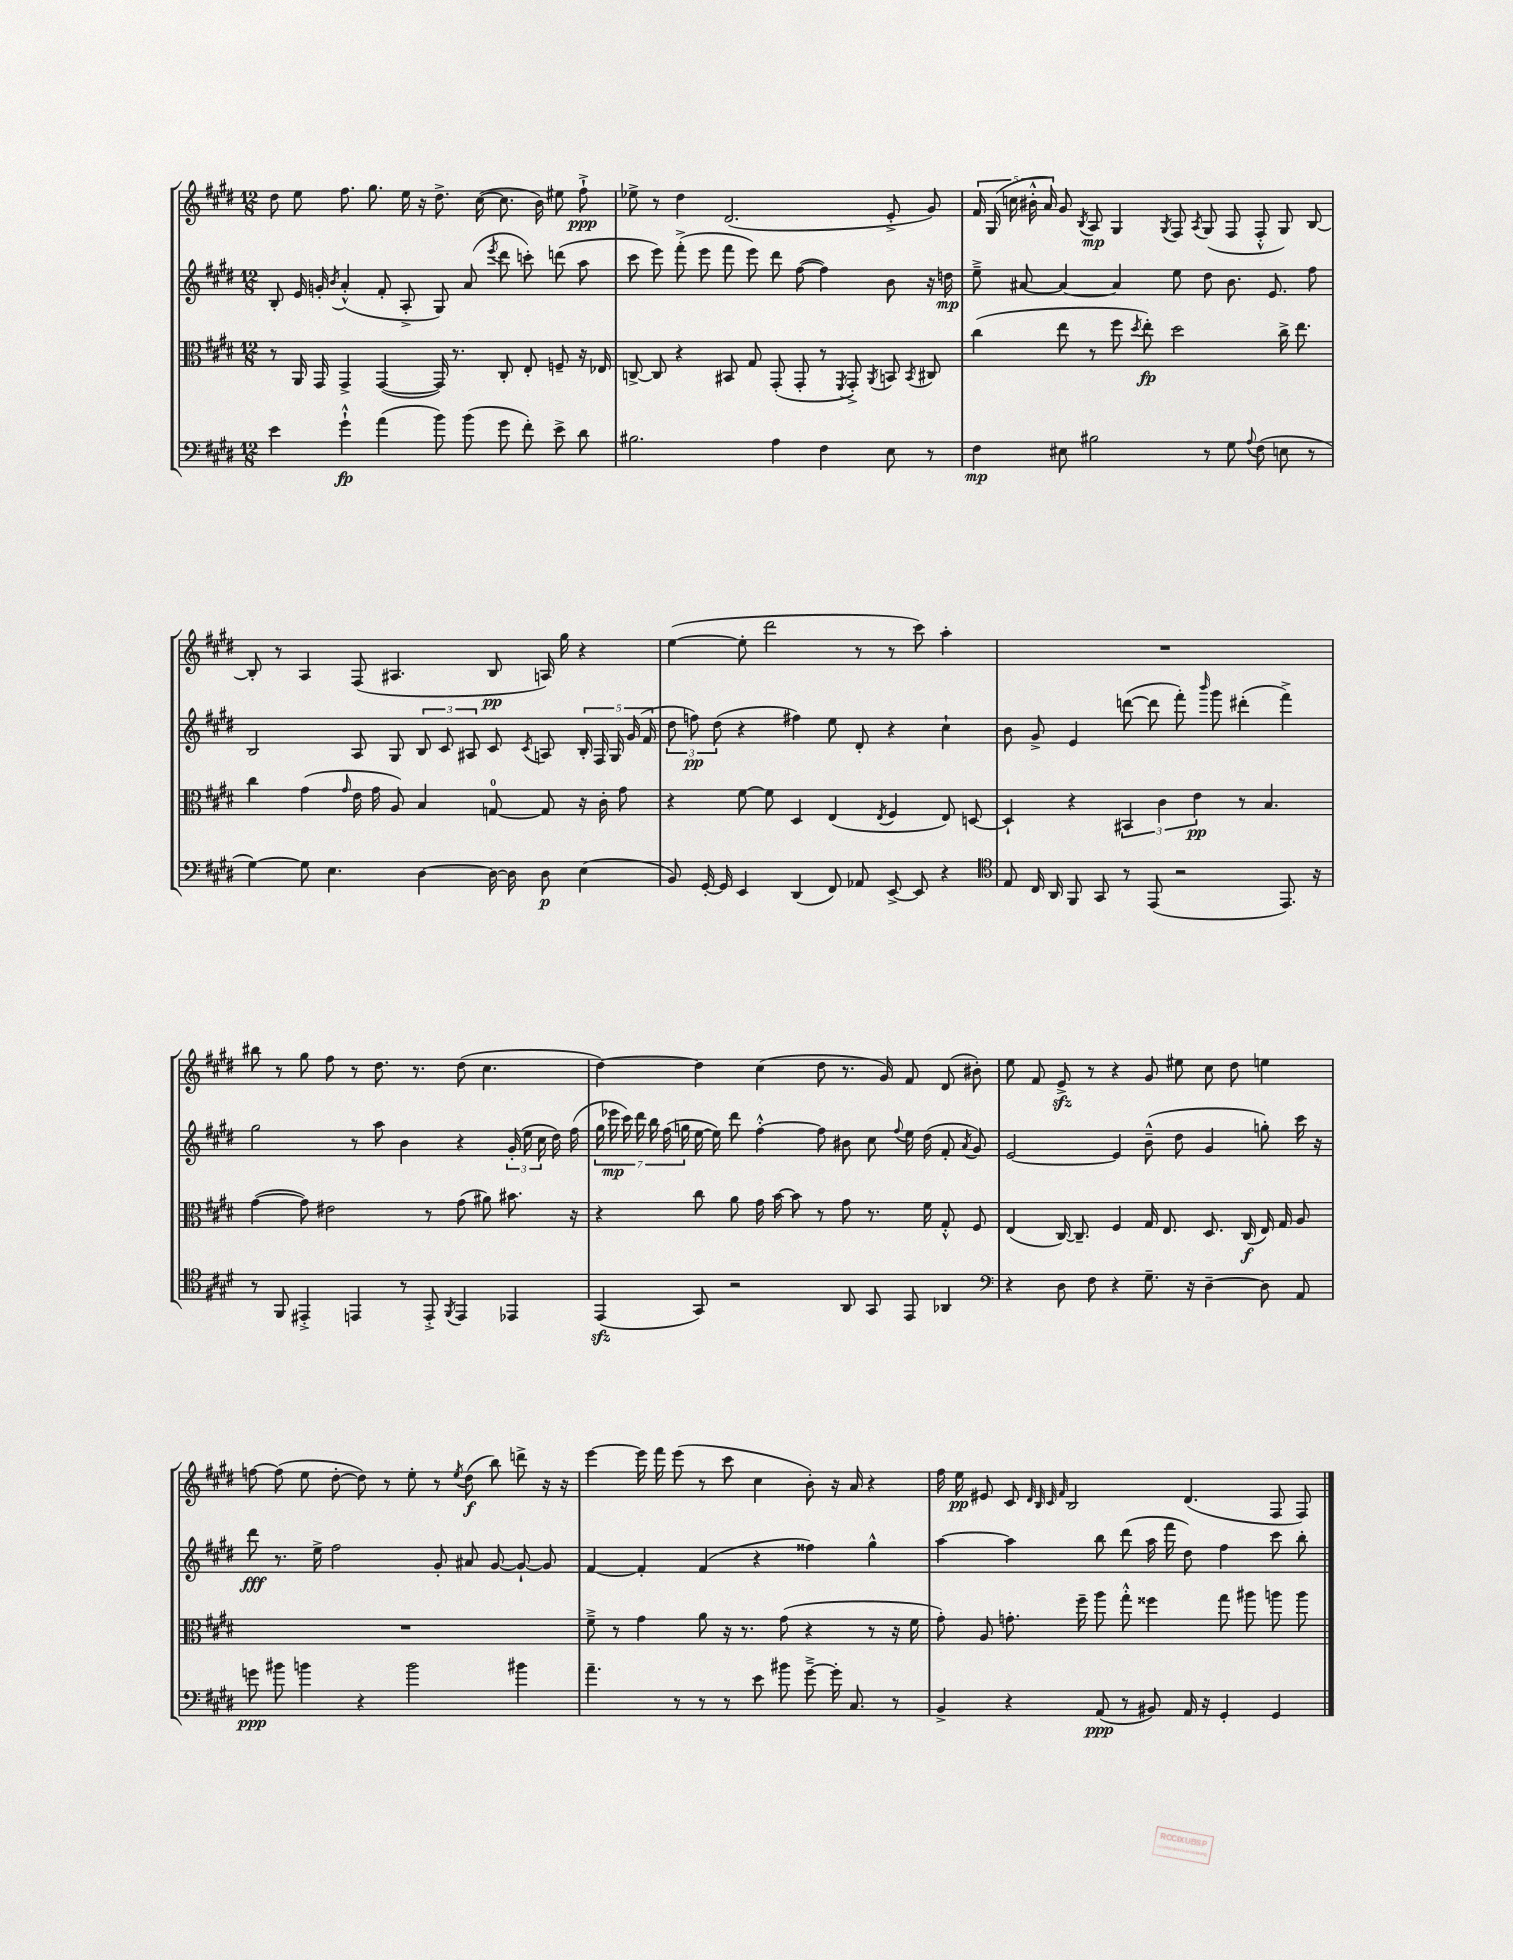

**kern	**kern	**kern	**kern
*staff4	*staff3	*staff2	*staff1
*clefF4	*clefC3	*clefG2	*clefG2
*k[f#c#g#d#]	*k[f#c#g#d#]	*k[f#c#g#d#]	*k[f#c#g#d#]
*M12/8	*M12/8	*M12/8	*M12/8
4e	8r	8B'	8dd#
.	16AA	16e	8ee
.	16GG#	16g'	.
.	.	8qb	.
4g#`^^	4GG#^	(4a'^^	8.ff#
.	.	.	8.gg#
(4a	([4GG#	8f#'	.
.	.	8A'^	16ee
.	.	.	16r
8b)	16GG#])	8G#)	8.dd#^
.	8.r	.	.
(8b	.	(8a	.
.	.	.	([16cc#
.	.	8qeee	.
8g#	8C#'	8ddd#	8.cc#]
8f#')	8E'	8ccc')	.
.	.	.	16b)
8e^	8F~	(8ddd	8ee#
8d#	16r	8aa	8ff#`^
.	16E-	.	.
=	=	=	=
2.B#	[8C^	8ccc#	8ee-^
.	8C]	8eee)	8r
.	4r	(8fff#'^	4dd#
.	.	8eee	.
.	8BB#	8fff#	(2.d#
.	8G#	8eee)	.
4A	(8GG#'	8ddd#	.
.	8GG#'	([8ff#	.
4F#	8r	4ff#])	.
.	8qFF#	.	.
.	8GG#'^)	.	.
.	8qAA	.	.
8E	8BB	8b	8e'^
.	8qBB	.	.
8r	8C#	16r	8g#)
.	.	16dd	.
=	=	=	=
4F#	(4cc#	8ee~^	20f#
.	.	.	(20G#
.	.	.	20cc
.	.	[8a#	.
.	.	.	20b#'^^
.	.	.	20a)
8E#	8ee	4a#_	8g#
.	.	.	8qB
2B#	8r	.	8A
.	8ff#	4a#]	4G#
.	8qdd#	.	.
.	8ee')	.	.
.	.	.	8qG#
.	2dd#	8ee	8F#
.	.	.	8qA
8r	.	8dd#	(8G#
8G#	.	8.b	8F#
8qqA	.	.	.
(8F#	.	.	8F#'^^
.	.	8.e	.
8E	16cc#^	.	8G#)
.	8.ee	.	.
8r	.	8ff#	[8B
=	=	=	=
[4G#)	4cc#	2B	8B']
.	.	.	8r
8G#]	(4g#	.	4A
4.E	.	.	.
.	16qqg#	.	.
.	16e	8A	(8F#
.	16g#	.	.
.	8A)	8G#	4.A#
[4D#	4B	12B	.
.	.	12c#	.
.	.	12A#	.
16D#_	[8G	8c#	8B
16D#]	.	.	.
.	.	8qc#	.
8D#	8G]	8A	16A)
.	.	.	16gg#
(4E	16r	20B'	4r
.	.	20F#	.
.	16c#'	.	.
.	.	20G#	.
.	8g#	.	.
.	.	(20g#	.
.	.	20f#	.
=	=	=	=
8BB)	4r	12dd#	([4ee
.	.	12ff)	.
[16GG#'	.	.	.
.	.	(12dd#	.
16GG#]	.	.	.
4EE	[8f#	4r	8ee']
.	8f#]	.	2ddd#
(4DD#	4D#	4ff#)	.
8FF#)	(4E	8ee	.
8AA-	.	8d#'	8r
.	8qE	.	.
[8EE^	4F#	4r	8r
8EE]	.	.	8ccc#)
4r	8E)	4cc#`	4aa'
.	[8D	.	.
=	=	=	=
*clefC4	*	*	*
8E	4D`]	8b	1.r
16C#	.	8g#^	.
16AA	.	.	.
8FF#	4r	4e	.
8GG#	.	.	.
8r	6BB#	([8ddd	.
(8EE	.	8ddd]	.
.	6c#	.	.
2r	.	8fff#')	.
.	6e	.	.
.	.	16qqbbb	.
.	.	8ggg#	.
.	8r	(4ddd#'	.
.	4.B	.	.
8.EE)	.	4fff#^)	.
16r	.	.	.
=	=	=	=
8r	([4g#	2gg#	8bb#
8FF#	.	.	8r
4EE#'^	8g#])	.	8gg#
.	2e#	.	8ff#
4EE	.	8r	8r
.	.	8aa	8.dd#
8r	.	4b	.
.	.	.	8.r
8EE'^	8r	.	.
8qFF#	.	.	.
4EE	(8g#	4r	(8dd#
.	8a#)	.	4.cc#
4EE-	8.b#	(24g#'	.
.	.	24ee	.
.	.	24cc#	.
.	.	16dd#)	.
.	16r	(16ff#	.
=	=	=	=
(4EE	4r	28gg#	[4dd#)
.	.	28eee-	.
.	.	28ccc#)	.
.	.	28ddd#	.
.	.	28bb	.
.	.	(28ff#	.
.	.	28gg	.
8GG#)	8cc#	[16ee	4dd#]
.	.	16ee])	.
2r	8a	8ddd#	.
.	16g#	[4ff#'^^	(4cc#
.	[16b	.	.
.	8b]	.	.
.	8r	8ff#]	8dd#
8AA	8g#	8b#	8.r
8GG#	8.r	8cc#	.
.	.	.	16g#)
.	.	8qqff#	.
8EE	.	16ee	8f#
.	16f#	(16dd#	.
4AA-	8G#'^^	8f#'	(8d#
.	.	8qa	.
.	8F#	8g#)	8b#')
=	=	=	=
*clefF4	*	*	*
4r	(4E	[2e	8ee
.	.	.	8f#
8D#	[16C#)	.	8e^
.	8.C#~]	.	.
8F#	.	.	8r
4r	4F#	4e]	4r
8.G#~	16G#	(8b~^^	8g#
.	8.E	.	.
.	.	8dd#	8ee#
16r	.	.	.
[4D#~	8.D#	4g#	8cc#
.	.	.	8dd#
.	(16C#	.	.
8D#]	16E)	8gg')	4ee
.	16G#	.	.
8AA	8A	16ccc#	.
.	.	16r	.
=	=	=	=
8g	1.r	8ddd#	[8ff
8b#	.	8.r	(8ff]
4b	.	.	8ee
.	.	16ee^	.
.	.	2ff#	[8dd#'
4r	.	.	8dd#])
.	.	.	8r
2b	.	.	8ee'
.	.	8g#'	8r
.	.	.	8qee
.	.	8a#	(8dd#
.	.	[8g#	8bb)
4b#	.	8g#`_	8ddd^
.	.	8g#]	16r
.	.	.	16r
=	=	=	=
4.a~	8f#~^	[4f#	[4eee
.	8r	.	.
.	4g#	4f#']	16eee]
.	.	.	16fff#
8r	.	.	(8eee
8r	8a	(4f#	8r
8r	16r	.	8ccc#
.	8.r	.	.
8e	.	4r	4cc#
8b#	(8g#	.	.
[8g#~^	4r	4ff##)	8b')
16g#']	.	.	16r
8.C#	.	.	16a
.	8r	4gg#^^	4r
8r	16r	.	.
.	16f#	.	.
=	=	=	=
4BB^	8g#')	[4aa	16ff#
.	.	.	16ee
.	8A	.	8e#
4r	8.g'	4aa]	8c#
.	.	.	32qqd#
.	.	.	32qqB
.	.	.	32qqc#
.	.	.	32qqf#
.	.	.	2B
.	16ff#~	.	.
(8AA	8aa	8bb	.
8r	8gg#'^^	(8ddd#	.
8BB#)	4ff##	16aa	.
.	.	16fff#	.
16AA	.	8dd#)	(4.d#
16r	.	.	.
4GG#'	8gg#	4ff#	.
.	8aa#	.	.
4GG#	8aa	8ccc#	8F#
.	8aa	8bb'	8F#)
==	==	==	==
*-	*-	*-	*-
